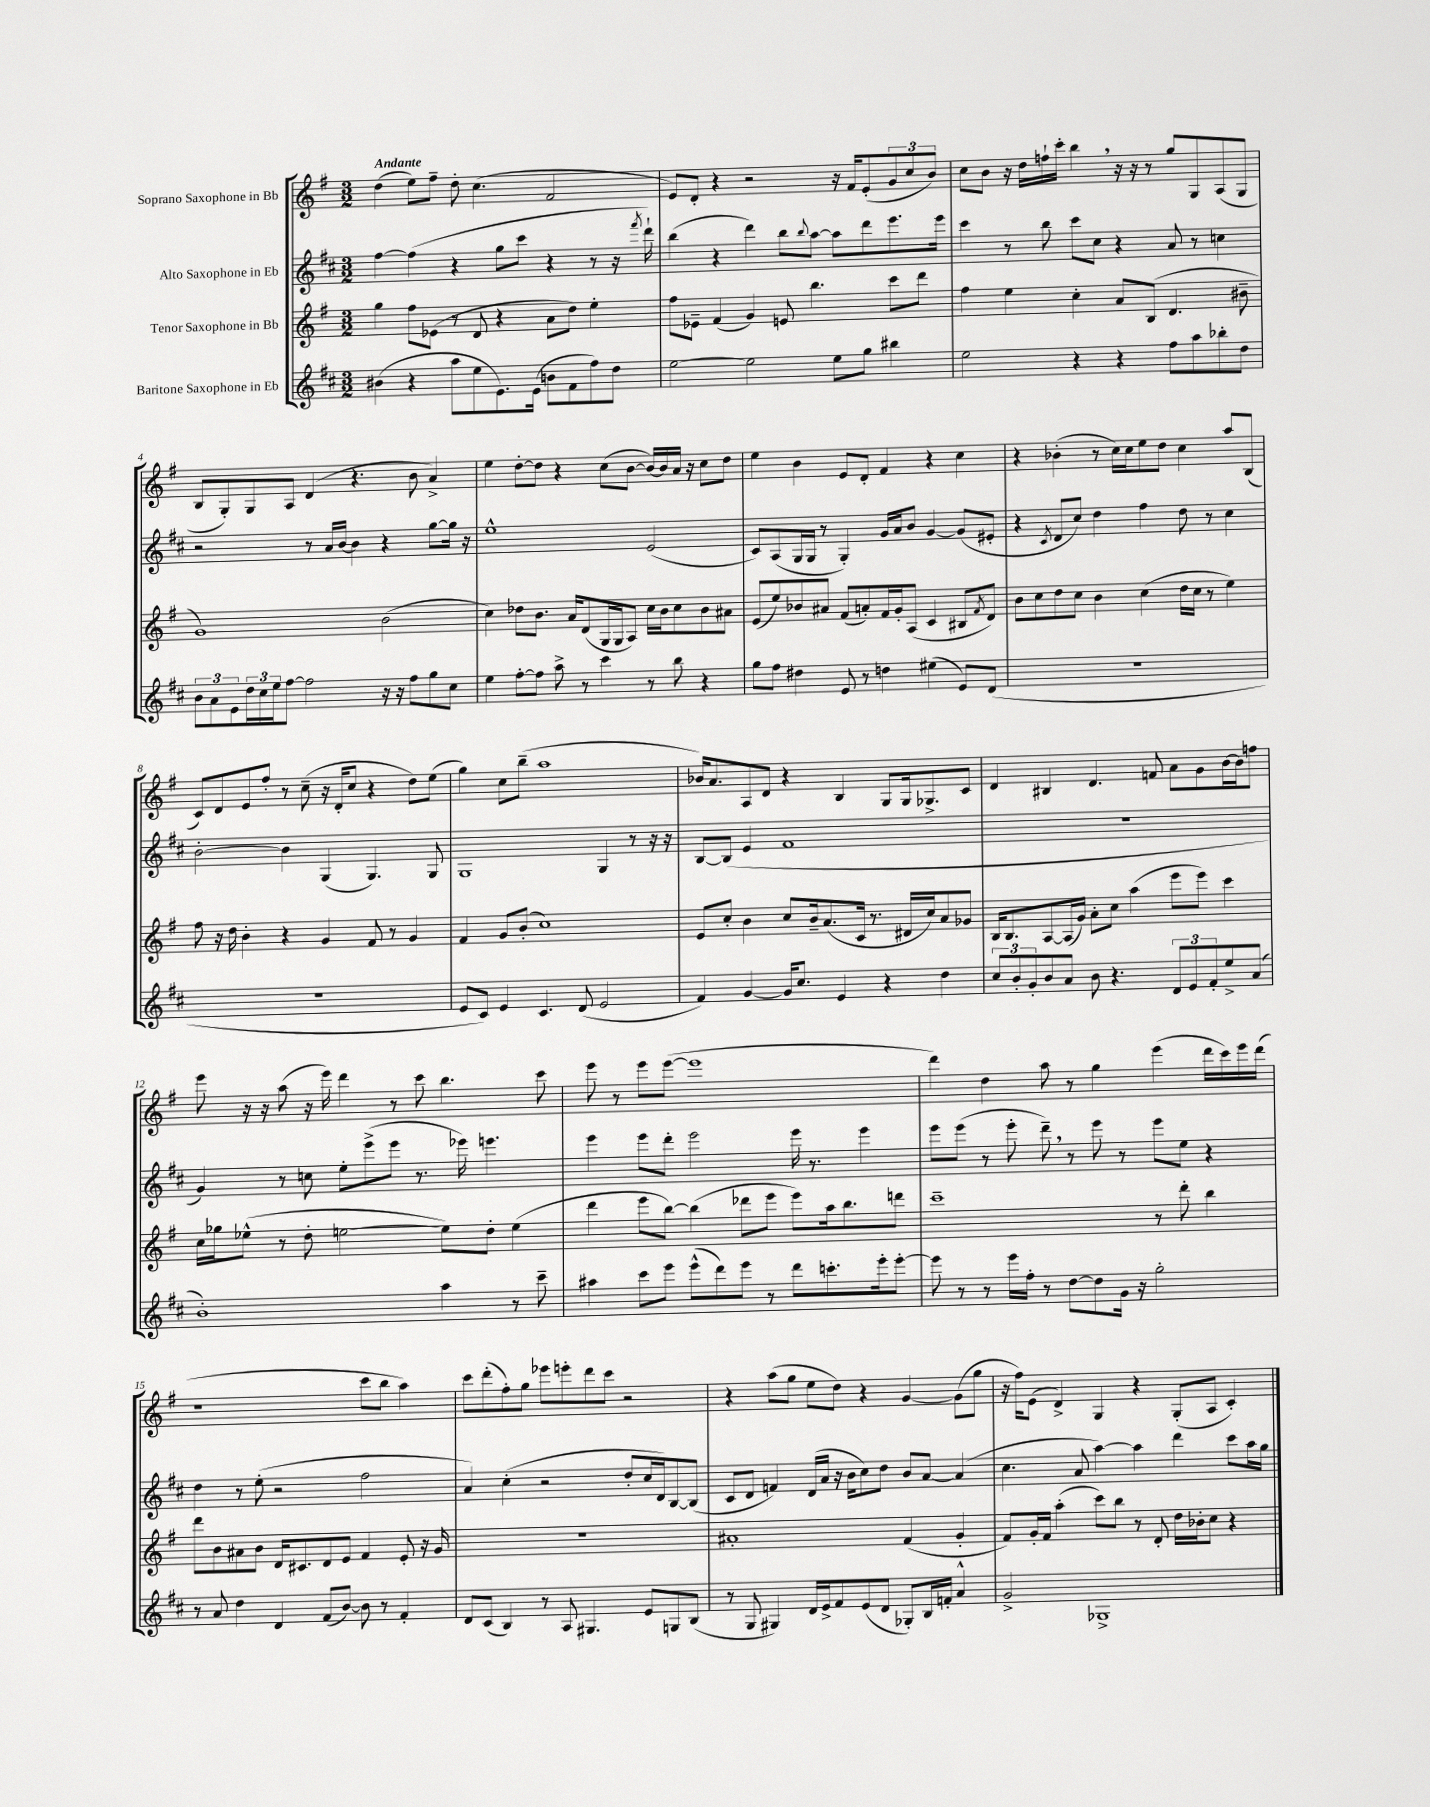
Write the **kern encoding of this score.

**kern	**kern	**kern	**kern
*part4	*part3	*part2	*part1
*staff4	*staff3	*staff2	*staff1
*I"Baritone Saxophone in Eb	*I"Tenor Saxophone in Bb	*I"Alto Saxophone in Eb	*I"Soprano Saxophone in Bb
*clefG2	*clefG2	*clefG2	*clefG2
*k[f#c#]	*k[f#]	*k[f#c#]	*k[f#]
*M3/2	*M3/2	*M3/2	*M3/2
=1	=1	=1	=1
!	!	!	!LO:TX:a:B:t=Andante
(4b#X\	4gg\	[4ff#\	(4dd\
4r	8ff#\L	(4ff#\]	8ee\L)
.	(8e-X\J	.	8ff#~\J
8aa\L	8r	4r	8dd'\
8ee\	8d/	.	(4.cc\
8.e\)	4r	8gg\L	.
.	.	8ccc#\J	.
(16e\Jk	.	.	.
8bn\L	8a\L	4r	2f#/
8f#\	8dd\J)	.	.
8ff#\)	4ee'\	8r	.
8dd\J	.	16r	.
.	.	8qfff#/	.
.	.	16ddd`\)	.
=2	=2	=2	=2
[2ee\	8ff#\L	(4bb\	8e/L)
.	8e-X~\J	.	8d'/J
.	(4f#/	4r	4r
2ee\]	4g/)	4ddd\)	2r
.	8en/	8bb\L	.
.	.	8qqbb/	.
.	4.bb\	[8aa\J	.
8ee\L	.	8aa\L]	16r
.	.	.	16f#/KL
8gg\J	.	8ddd\	(8e'/
4bb#X\	8ccc\L	8.eee\	12g/
.	.	.	12cc/
.	8ddd\J	.	.
.	.	.	12b/J)
.	.	16eee\Jk	.
=3	=3	=3	=3
2ee\	4ff#\	4ccc#\	8cc\L
.	.	.	8b\J
.	4ee\	8r	16r
.	.	.	16dd\LL
.	.	8bb\	16ffn`\
.	.	.	16ccc'\JJ
4r	4cc'\	8ccc#\L	4bb,\
.	.	8cc#\J	.
4r	8a/L	4r	16r
.	.	.	16r
.	(8B/J	.	8r
8ff#\L	4.d/	8a/	8gg/L
8aa\	.	8r	8G/
8bb-X'\	.	4ccn\	(8A/
8dd\J	8b#X~\	.	8G/J
!!LO:LB:g=z
=4	=4	=4	=4
12b\L	1g)	2r	8B/L
12a\	.	.	.
.	.	.	8G'/)
12e\	.	.	.
24dd\L	.	.	8G/
24cc#\	.	.	.
24ee\J	.	.	.
[8ff#\J	.	.	8A/J
2ff#\]	.	8r	(4d/
.	.	16a/LL	.
.	.	[16b/JJ	.
.	.	4b\]	4.r
16r	(2b\	4r	.
16r	.	.	.
8ff#\L	.	.	8b\
8gg\	.	[8gg\L	4a^/)
8cc#\J	.	16gg\Jk]	.
.	.	16r	.
=5	=5	=5	=5
4ee\	4cc\)	1ee^^	4ee\
[8ff#'\L	8dd-X\L	.	[8dd'\L
8ff#\J]	8.b\J	.	8dd\J]
8aa^\	.	.	4r
.	16a/KL	.	.
8r	(8d/	.	.
4ccc#\	16G/L	.	(8cc\L
.	16G/J	.	.
.	8A/J)	.	[8b\J
8r	16cc\LL	(2e/	16b/LL_)
.	16b\J	.	16b/]
8bb\	8cc\	.	16a/JJ
.	.	.	16r
4r	8b\	.	8cc\L
.	8a#X\J	.	8dd\J
=6	=6	=6	=6
8gg\L	(8e/L	8c#/L)	4ee\
8ff#\J	8ee/)	(8A/	.
4dd#X\	8b-X/	16G/L	4b\
.	.	16G/JJ	.
.	8a#X/J	8r	.
8e/	(8f#/L	4G'/)	8e/L
8r	8an'/)	.	8d'/J
4ddn\	16f#/L	16g/LL	4f#/
.	16g'/J	16a/J	.
.	(8A/J	8b/J	.
(4ee#X\	4c/	[4g/	4r
8e/L)	8B#X/L	(8g/L]	4cc\
.	8qf#/	.	.
(8d/J	8d/J)	8e#X'/J	.
=7	=7	=7	=7
1.r	8b\L	4r	4r
.	8cc\	.	.
.	.	8qc#/	.
.	8dd\	8d/L	(4b-X'\
.	8cc\J	8cc#/J)	.
.	4b\	4dd\	8r
.	.	.	16cc\LL)
.	.	.	16cc\J
.	(4cc\	4ff#\	8ee\
.	.	.	8dd\J
.	16dd\LL	8dd\	4cc\
.	16cc\JJ	.	.
.	8r	8r	.
.	4ee\)	4cc#\	8aa/L
.	.	.	(8B/J
!!LO:LB:g=z
=8	=8	=8	=8
1.r	8ff#\	[2b'\	8c/L)
.	16r	.	8d/
.	16dd\	.	.
.	4b'\	.	8e/
.	.	.	8ff#'/J
.	4r	4b\]	8r
.	.	.	(8cc~\
.	4g/	(4G/	16r
.	.	.	16d'/KL
.	.	.	8cc/J
.	8f#/	4.G/)	4r
.	8r	.	.
.	4g/	.	8dd\L)
.	.	8G/	(8ee\J
=9	=9	=9	=9
8e/L	4f#/	1G	4gg\)
8c#/J)	.	.	.
4e/	8g/L	.	8cc\L
.	(8b'/J	.	(8bb~\J
4.c#/	1cc)	.	1aa
(8d/	.	.	.
2e/	.	4G/	.
.	.	8r	.
.	.	16r	.
.	.	16r	.
=10	=10	=10	=10
4f#/)	8e/L	[8B/L	16b-X/KL)
.	.	.	8.a/
.	8cc'/J	(8B/J]	.
[4g/	4b\	4e/	8A/
.	.	.	8d/J
16g/KL]	8cc/L	1f#	4r
8.cc#/J	.	.	.
.	16b~/k	.	.
.	(8.a/	.	.
4e/	.	.	4B/
.	16c/Jk	.	.
.	8.r	.	.
4r	.	.	8G/L
.	16d#X/LL	.	16G/k
.	16cc/J)	.	8.G-X^/
4dd\	8a/	.	.
.	8g-X/J	.	8c/J
=11	=11	=11	=11
12cc#/L	16B/KL	1.r	4d/
.	8.B/	.	.
12b'/	.	.	.
12g'/	.	.	.
8b/	[8A/	.	4B#X/
8a/J	(16A/L]	.	.
.	16g/JJ)	.	.
8b\	8a'\L	.	4.d/
4.r	8cc\J	.	.
.	(4aa\	.	.
.	.	.	8fn/
12d/L	8eee\L	.	8a\L
12e/	.	.	.
.	8eee\J)	.	8g\
12f#'/	.	.	.
8ee^/	4ccc\	.	[16b\L
.	.	.	16b\J]
(8a/J	.	.	8ffn\J
!!LO:LB:g=z
=12	=12	=12	=12
1b')	16cc\LL	4g/)	8eee\
.	16gg-X\J	.	.
.	(8ee-X^^\J	.	16r
.	.	.	16r
.	8r	8r	(8aa\
.	8dd'\	8ccn\	16r
.	.	.	16eee\)
.	[2een\	8ee'\L	4ddd\
.	.	(8eee^\	.
.	.	8eee\J	8r
.	.	8.r	8ccc\
4aa\	8ee\L])	.	4.bb\
.	.	16eee-X\)	.
.	8dd'\J	4.eeen\	.
8r	(4ee\	.	.
8ccc#~\	.	.	8ccc\
=13	=13	=13	=13
4aa#X\	4ddd\	4eee\	8eee\
.	.	.	8r
8ccc#\L	8eee\L	8eee\L	8eee\L
8eee\J	[8bb\J)	8ddd'\J	([8eee\J
(8eee^^\L	(4bb\]	2eee\	1eee]
8ddd\)	.	.	.
8eee\J	8ddd-X\L	.	.
8r	8eee\J	.	.
8ddd\L	8eee\L)	16eee\	.
.	.	8.r	.
8.cccn'\	16aa\k	.	.
.	8.bb\	.	.
.	.	4eee\	.
16eee'\k	.	.	.
[8eee'\J	8dddn\J	.	.
=14	=14	=14	=14
8eee\]	1ccc~	8eee\L	4ddd\)
8r	.	(8eee\J	.
8r	.	8r	4dd\
16eee\LL	.	8eee'\	.
16ff#'\JJ	.	.	.
8r	.	8ddd~,\)	8aa\
[8dd\L	.	8r	8r
8dd\]	.	8eee\	4gg\
16g\Jk	.	8r	.
16r	.	.	.
2gg'\	8r	8eee\L	(4eee\
.	8ddd'\	8ee\J	.
.	4bb\	4r	16ddd\LL
.	.	.	16ccc\)
.	.	.	16eee\
.	.	.	(16ddd\JJ
!!LO:LB:g=z
=15	=15	=15	=15
8r	8ddd\L	4dd\	1r
8a/	8b\	.	.
4dd\	8a#X\	8r	.
.	8b\J	(8ee'\	.
4d/	16d/KL	2r	.
.	8.c#X/	.	.
(8f#/L	8d/	.	.
[8b/J)	8e/J	.	.
8b\]	4f#/	2ff#\	8ccc\L
8r	.	.	8bb\J
4f#'/	8e'/	.	4aa\)
.	16r	.	.
.	16g/	.	.
=16	=16	=16	=16
8d/L	1.r	4a/)	8ccc\L
(8c#/J	.	.	(8ddd'\
4B/)	.	(4cc#'\	8ff#'\)
.	.	.	8gg\J
8r	.	2r	8eee-X\L
8A/	.	.	8eeen'\
4.G#X/	.	.	8ddd\
.	.	.	8ccc\J
.	.	8dd'/L	2r
8e/L	.	16cc#/L	.
.	.	16d/J)	.
8Gn/	.	[8B/	.
(8B/J	.	(8B/J]	.
=17	=17	=17	=17
8r	1a#X'	8c#/L	4r
8G/	.	8d/J	.
4G#X/)	.	4fn/)	(8aa\L
.	.	.	8gg\J
16d/LL	.	(16d/LL	8ee\L
16e^/J	.	16a/JJ	.
8f#/	.	16r	8dd\J)
.	.	16b\KL	.
(8e/	.	8cc#\)	4r
8d/J	.	8dd\J	.
8G-X'/L)	(4f#/	8b/L	[4g/
16B/L	.	[8a/J	.
16fn'/JJ	.	.	.
4a^^/	4g'/	(4a/]	(8g\L]
.	.	.	8gg\J
=18	=18	=18	=18
2g^/	8f#/L)	4.cc#\	16r
.	.	.	16ff#\KL)
.	16g'/L	.	(8e\J
.	16f#/JJ	.	.
.	(4aa'\	.	4d^/)
.	.	8a/	.
1G-X^	8ccc\L)	[4aa\)	4G/
.	8bb\J	.	.
.	8r	4aa\]	4r
.	8d'/	.	.
.	16dd\LL	4ddd\	(8G'/L
.	16b-X'\J	.	.
.	8cc\J	.	8A/J
.	4r	8ccc#\L	4c'/)
.	.	16aa\L	.
.	.	16gg\JJ	.
==	==	==	==
*-	*-	*-	*-
